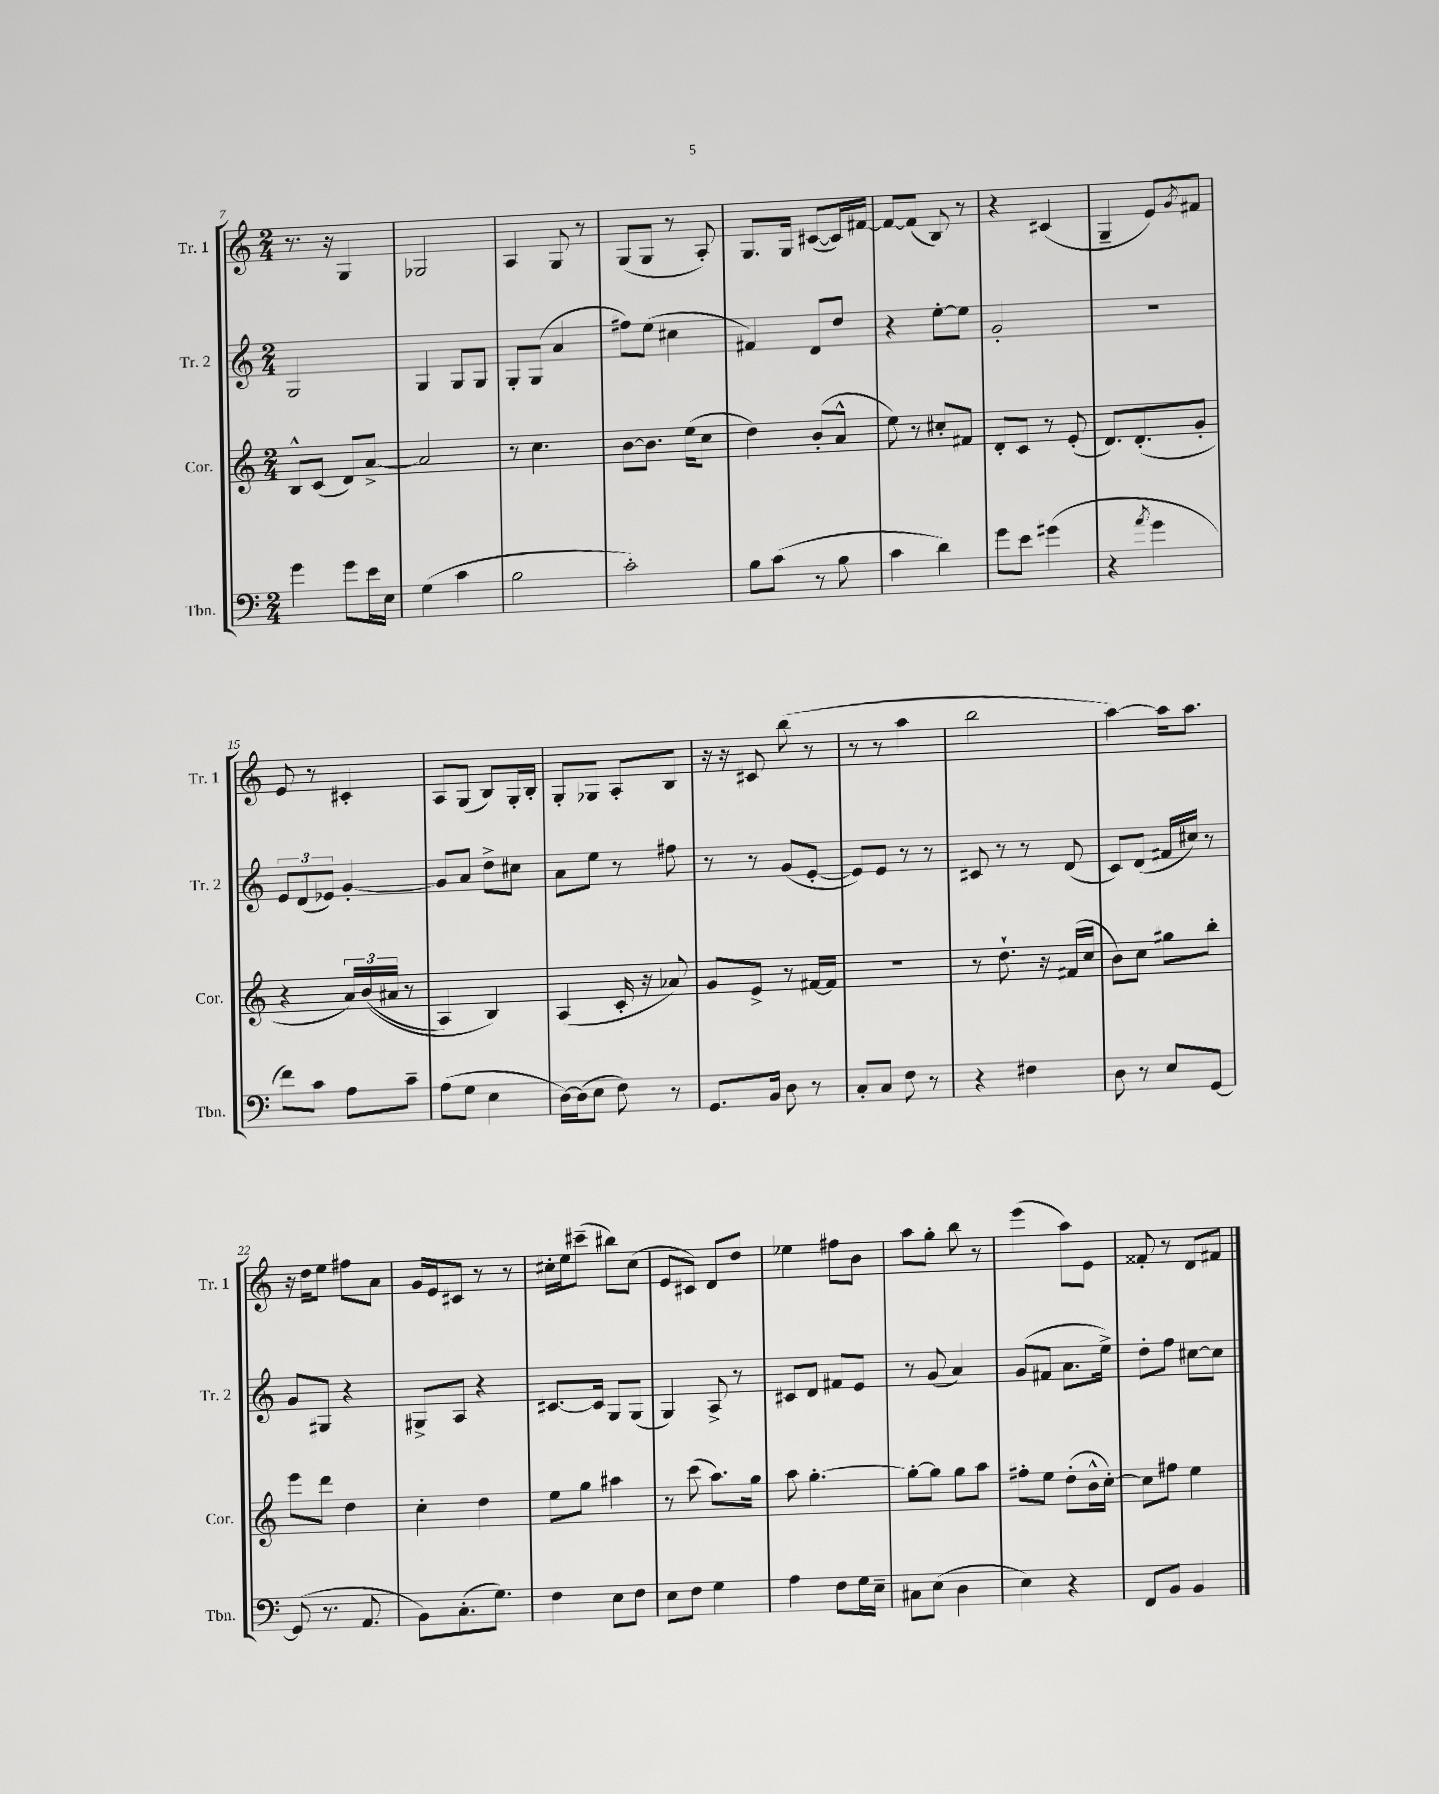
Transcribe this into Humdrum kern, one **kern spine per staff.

**kern	**kern	**kern	**kern
*staff4	*staff3	*staff2	*staff1
*clefF4	*clefG2	*clefG2	*clefG2
*k[]	*k[]	*k[]	*k[]
*M2/4	*M2/4	*M2/4	*M2/4
4g\	8B^^/L	2G/	8.r
.	(8c/J	.	.
.	.	.	16r
8g\L	8d/L)	.	4G/
16e\L	[8a^/J	.	.
16E\JJ	.	.	.
=	=	=	=
(4G\	2a/]	4G/	2G-/
4c\	.	8G/L	.
.	.	8G/J	.
=	=	=	=
2B\	8r	8G'/L	4A/
.	4.cc\	(8G/J	.
.	.	4a/	8G/
.	.	.	8r
=	=	=	=
2c'\)	[8b\L	8ff#\L)	(8G/L
.	8.b\]J	(8ee\J	8G/J
.	.	4cc#\	8r
.	(16ee\LK	.	.
.	8cc\J	.	8A'/)
=	=	=	=
8B\L	4dd\)	4f#/)	8.G/L
(8c\J	.	.	.
.	.	.	16G/Jk
8r	(8b'/L	8d/L	([8c#/L
8B\	8a^^/J	8dd/J	16c#/]L)
.	.	.	[16f#/JJ
=	=	=	=
4c\	8ee\)	4r	8f#/_L
.	8r	.	(8f#/]J
4d\)	8cc#'/L	[8ee'\L	8B/)
.	8f#/J	8ee\]J	8r
=	=	=	=
8g\L	8d'/L	2g'/	4r
8e\J	8c/J	.	.
(4g#\	8r	.	(4c#/
.	(8e'/	.	.
=	=	=	=
4r	8.d/L)	2r	4G~/
.	(8.d'/	.	.
8qa/	.	.	.
4g\	.	.	8e/L)
.	.	.	8qg/
.	8g'/J	.	8f#/J
=	=	=	=
8f\L)	4r	12e/L	8e/
.	.	(12d/	.
8c\J	.	.	8r
.	.	12e-/J)	.
8A\L	24a/LL)	[4g'/	4c#'/
.	&((24b/	.	.
.	24a#/JJ	.	.
8c~\J	8r	.	.
=	=	=	=
(8A\L	4A/)	8g/]L	8A/L
8G\J	.	8a/J	(8G/J
4E\	4B/&)	8dd^\L	8B/L)
.	.	8cc#\J	16G'/L
.	.	.	16B'/JJ
=	=	=	=
[16D\LL)	(4A/	8a\L	8G'/L
(16D\]J	.	.	.
8E\J	.	8ee\J	8G-/J
8F\)	16c'/	8r	8A'/L
.	16r	.	.
8r	8a-/)	8ff#\	8B/J
=	=	=	=
8.GG/L	8g/L	8r	16r
.	.	.	16r
.	8e^/J	8r	8c#/
16BB/Jk	.	.	.
8D\	8r	(8g/L	(8bb\
8r	[16f#/LL	[8e'/J	8r
.	16f#/]JJ	.	.
=	=	=	=
8C'/L	2r	8e/]L)	8r
8C/J	.	8e/J	8r
8F\	.	8r	4aa\
8r	.	8r	.
=	=	=	=
4r	8r	8c#/	2bb\
.	8.dd`\	8r	.
4F#\	.	8r	.
.	16r	.	.
.	(16f#/LL	(8d/	.
.	16cc/JJ	.	.
=	=	=	=
8D\	8b\L)	8c/L)	[4aa\)
8r	8cc\J	(8d/J	.
8E/L	8gg#\L	16f#/LL	16aa\]LK
.	.	16cc#/JJ)	8.aa\J
[8GG/J	8bb'\J	8r	.
=	=	=	=
(8GG/]	8eee\L	8g/L	16r
.	.	.	16dd\LK
8.r	8ddd\J	8G#/J	8ee\J
.	4dd\	4r	8ff#\L
8.AA/	.	.	.
.	.	.	8a\J
=	=	=	=
8BB\L)	4cc'\	8G#^/L	16g/LL
.	.	.	16e/J
(8.C'\	.	8A/J	8c#/J
.	4dd\	4r	8r
8.G\J)	.	.	.
.	.	.	8r
=	=	=	=
4F\	8ee\L	[8.c#/L	16cc#'\LL
.	.	.	16ee\J
.	8gg\J	.	(8ccc#~\J
.	.	16c#/]Jk	.
8E\L	4aa#\	8G/L	8bb#\L)
8F\J	.	(8G/J	(8cc#\J
=	=	=	=
8E\L	8r	4G/)	8e/L
8F\J	(8ccc\	.	8c#/J)
4G\	8.aa\L)	8A^/	8d/L
.	.	8r	8dd/J
.	16gg\Jk	.	.
=	=	=	=
4A\	8aa\	8c#/L	4ee-\
.	[4.gg'\	8d/J	.
8F\L	.	8f#/L	8ff#\L
16G\L	.	8e/J	8b\J
16E~\JJ	.	.	.
=	=	=	=
8C#\L	8gg'\_L	8r	8aa\L
(8E\J	8gg\]J	(8g/	8gg'\J
4D\	8gg\L	4a/)	8bb\
.	8aa\J	.	8r
=	=	=	=
4E\)	8ff#'\L	(8g/L	(4eee\
.	8ee\J	8f#/J	.
4r	(8dd'\L	8.a\L	8aa\L)
.	16b^^\L	.	8e\J
.	[16cc'\JJ)	16ee^\Jk)	.
=	=	=	=
8FF/L	8cc\]L	8dd'\L	8f##'/
8BB/J	8ff#\J	8ff\J	8r
4BB/	4ee\	[8cc#\L	8d/L
.	.	8cc#\]J	8f#/J
==	==	==	==
*-	*-	*-	*-
